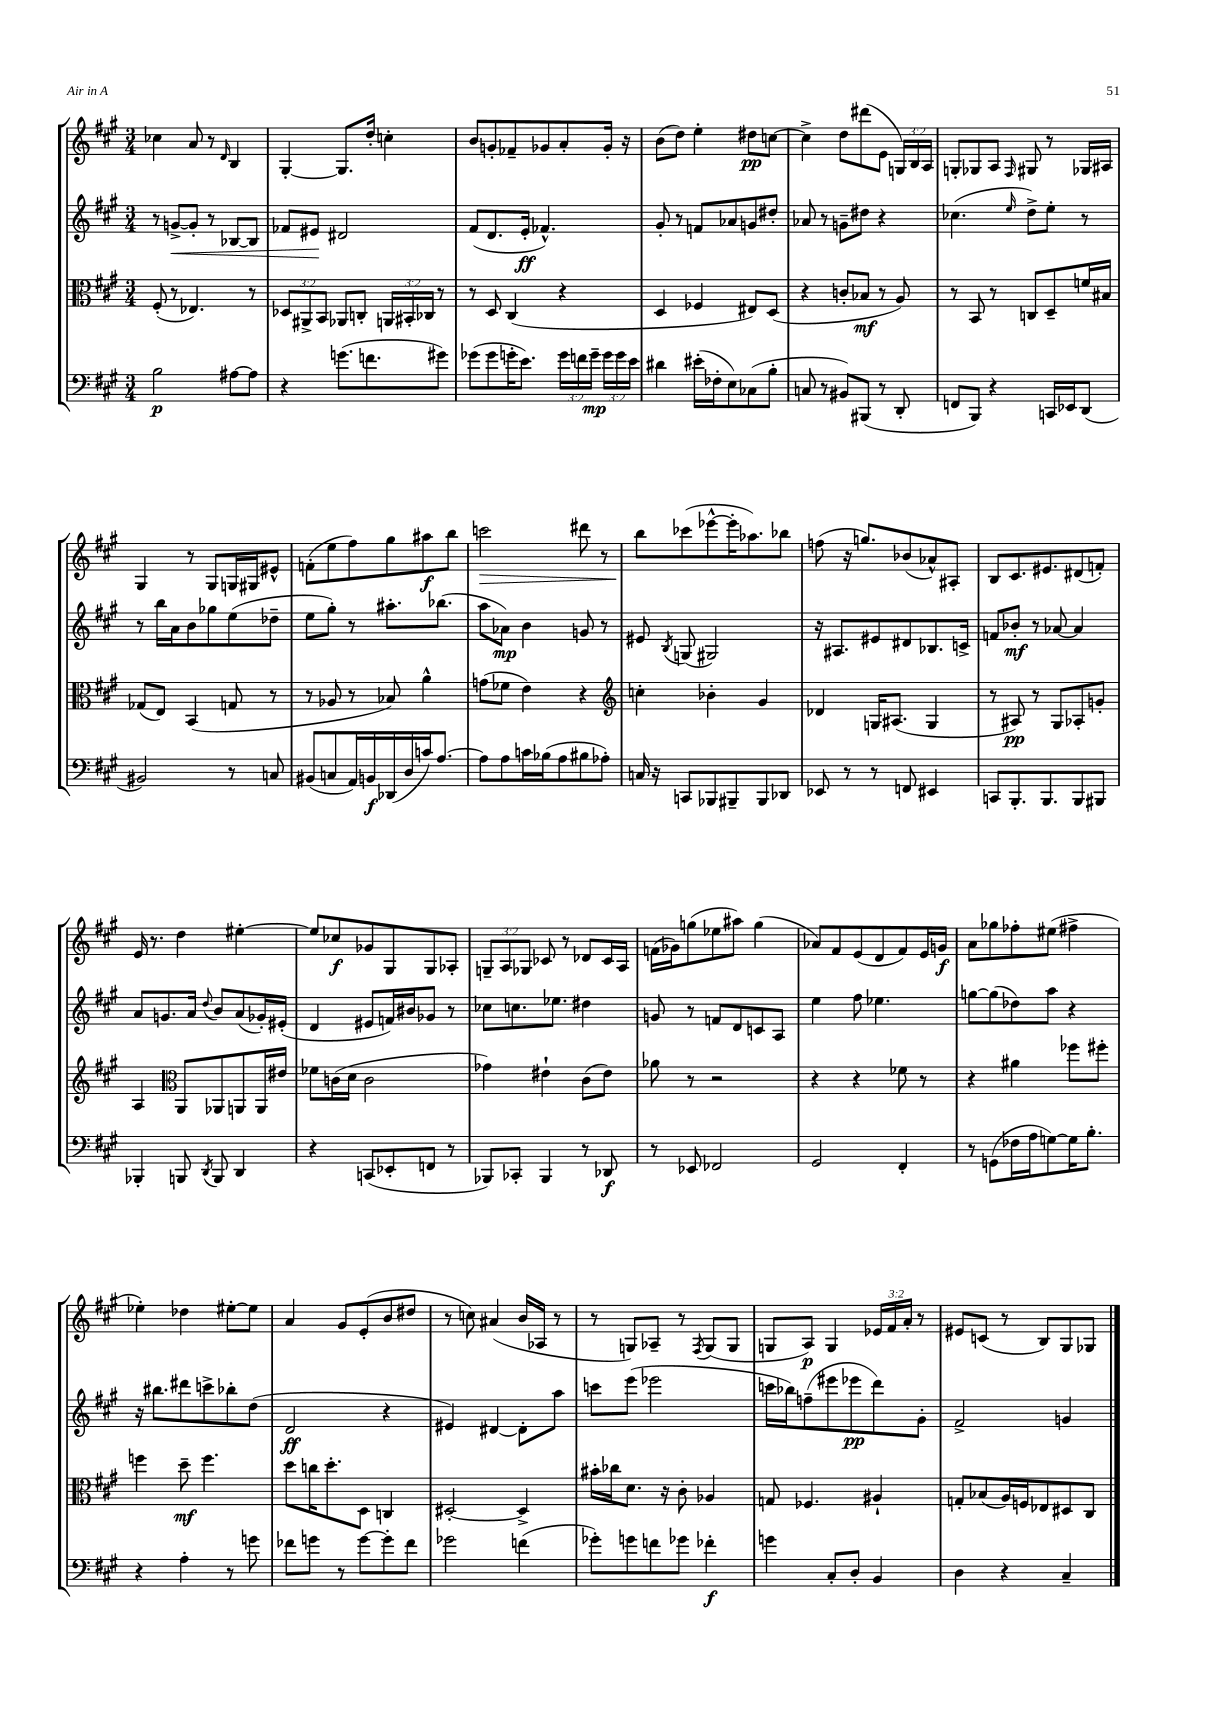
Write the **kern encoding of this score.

**kern	**dynam	**kern	**dynam	**kern	**dynam	**kern	**dynam
*part4	*part4	*part3	*part3	*part2	*part2	*part1	*part1
*staff4	*staff4	*staff3	*staff3	*staff2	*staff2	*staff1	*staff1
*clefF4	*	*clefC3	*	*clefG2	*	*clefG2	*
*k[f#c#g#]	*	*k[f#c#g#]	*	*k[f#c#g#]	*	*k[f#c#g#]	*
*M3/4	*	*M3/4	*	*M3/4	*	*M3/4	*
=77	=77	=77	=77	=77	=77	=77	=77
2B\	p	(8F#'/	.	8r	.	4cc-X\	.
!	!	!	!	!	!LO:HP:b	!	!
.	.	8r	.	[8gn^/L	<	.	.
.	.	4.E-X/)	.	8g'/J]	.	8a/	.
.	.	.	.	8r	.	8r	.
.	.	.	.	.	.	16qqd/	.
[8A#X\L	.	.	.	[8B-X/L	.	4B/	.
8A#\J]	.	8r	.	8B-/J]	.	.	.
=78	=78	=78	=78	=78	=78	=78	=78
4r	.	12D-X/L	.	8f-X/L	.	[4G#'/	.
.	.	12AA#X^/	.	.	.	.	.
.	.	.	.	8e#X/J	.	.	.
.	.	12BB/J	.	.	.	.	.
(8.gn\L	.	8AA-X/L	.	2d#X/	[	8.G#/L]	.
.	.	8Cn'/J	.	.	.	.	.
8.fn\	.	.	.	.	.	16dd'/Jk	.
.	.	24AAn/LL	.	.	.	4ccn'\	.
.	.	24BB#X'/	.	.	.	.	.
.	.	24C-X/JJ	.	.	.	.	.
8g#X\J)	.	8r	.	.	.	.	.
=79	=79	=79	=79	=79	=79	=79	=79
(8g-X\L	.	8r	.	(8f#/L	.	8b/L	.
8g-\	.	8D/	.	8.d/	.	8gn'/	.
16gn'\K	.	(4C#/	.	.	.	8f-X~/	.
8.e\J)	.	.	.	16e'/Jk	ff	.	.
.	.	.	.	4.f-X^^/)	.	8g-X/	.
24g\LL	.	4r	.	.	.	8a'/	.
24fn\	.	.	.	.	.	.	.
24g~\JJ	mp	.	.	.	.	.	.
24g\LL	.	.	.	.	.	16g-'/Jk	.
24g\	.	.	.	.	.	.	.
.	.	.	.	.	.	16r	.
24e\JJ	.	.	.	.	.	.	.
=80	=80	=80	=80	=80	=80	=80	=80
4d#X\	.	4D/	.	8g#'/	.	(8b\L	.
.	.	.	.	8r	.	8dd\J)	.
(16e#X'\LL	.	4F-X/	.	8fn/L	.	4ee'\	.
16F-X'\J	.	.	.	.	.	.	.
8E\)	.	.	.	8a-X/	.	.	.
(8C-X\	.	8E#X/L)	.	8gn/	.	8dd#X\L	pp
8B'\J	.	(8D/J	.	8dd#X'/J	.	[8ccn\J	.
=81	=81	=81	=81	=81	=81	=81	=81
8Cn/	.	4r	.	8a-X/	.	4cc^\]	.
8r	.	.	.	8r	.	.	.
8BB#X/L)	.	8cn'/L	.	8gn~\L	.	8dd\L	.
(8BBB#X/J	.	8B-X/J	mf	8dd#X\J	.	(8ddd#X\	.
8r	.	8r	.	4r	.	8e\J	.
8DD'/	.	8A/)	.	.	.	24Gn/LL)	.
.	.	.	.	.	.	24B/	.
.	.	.	.	.	.	24A/JJ	.
=82	=82	=82	=82	=82	=82	=82	=82
8FFn/L	.	8r	.	(4.cc-X\	.	8Gn'/L	.
8BBB/J)	.	8BB/	.	.	.	8G-X/	.
4r	.	8r	.	.	.	8A/J	.
.	.	.	.	16qqee/	.	16qqF#/	.
.	.	8Cn/L	.	8dd^\L)	.	8G#X/	.
16CCn/LL	.	8D~/	.	8ee'\J	.	8r	.
16EE-X/J	.	.	.	.	.	.	.
(8DD/J	.	16fn/L	.	8r	.	16G-X/LL	.
.	.	16B#X/JJ	.	.	.	16A#X/JJ	.
!!LO:LB:g=z
=83	=83	=83	=83	=83	=83	=83	=83
2BB#X/)	.	(8G-X/L	.	8r	.	4G#/	.
.	.	8E/J)	.	16bb\LL	.	.	.
.	.	.	.	16a\J	.	.	.
.	.	(4BB/	.	8b\	.	8r	.
.	.	.	.	8gg-X\	.	8G#/L	.
8r	.	8Gn/	.	(8ee\	.	16Gn/L	.
.	.	.	.	.	.	16G#X/J	.
8Cn/	.	8r	.	8dd-X~\J	.	8e#X^^/J	.
=84	=84	=84	=84	=84	=84	=84	=84
(8BB#X/L	.	8r	.	8ee\L	.	(8fn'\L	.
8Cn/	.	8A-X/	.	8gg#'\J)	.	8ee\	.
16AA/L)	.	8r	.	8r	.	8ff#\)	.
16BBn/	f	.	.	.	.	.	.
(16DD-X/	.	8B-X/)	.	8.aa#X'\L	.	8gg#\	.
16D/	.	.	.	.	.	.	.
16cn/J)	.	4a^^\	.	.	.	8aa#X\	f
[8.A/J	.	.	.	(8.bb-X\J	.	.	.
.	.	.	.	.	.	8bb\J	.
=85	=85	=85	=85	=85	=85	=85	=85
!	!	!	!	!	!	!	!LO:HP:b
8A\L]	.	(8gn\L	.	8aa\L	.	2cccn\	>
8A\	.	8f-X\J	.	8a-X\J)	mp	.	.
16cn\L	.	4e\)	.	4b\	.	.	.
(16B-X\J	.	.	.	.	.	.	.
8A\	.	.	.	.	.	.	.
8B#X\	.	4r	.	8gn/	.	8ddd#X\	.
8A-X'\J)	.	.	.	8r	.	8r	.
=86	=86	=86	=86	=86	=86	=86	=86
*	*	*clefG2	*	*	*	*	*
16Cn/	.	4ccn'\	.	8e#X/	.	8bb\L	.
16r	.	.	.	.	.	.	.
.	.	.	.	8qB/	.	.	.
8CCn/L	.	.	.	(8Gn/	.	(8ccc-X\	]
8BBB-X/	.	4b-X'\	.	2G#X/)	.	[8eee-X^^\	.
8BBB#X~/	.	.	.	.	.	16eee-'\K]	.
.	.	.	.	.	.	8.aa-X\)	.
8BBB#/	.	4g#/	.	.	.	.	.
8DD-X/J	.	.	.	.	.	8bb-X\J	.
=87	=87	=87	=87	=87	=87	=87	=87
8EE-X/	.	4d-X/	.	16r	.	(8ffn\	.
.	.	.	.	8.A#X/L	.	.	.
8r	.	.	.	.	.	16r	.
.	.	.	.	.	.	8.ggn/L)	.
8r	.	16Gn/KL	.	8e#X/	.	.	.
.	.	(8.A#X/J	.	.	.	.	.
8FFn/	.	.	.	8d#X/	.	(8b-X/	.
4EE#X/	.	4G/	.	8.B-X/	.	8a-X^^/)	.
.	.	.	.	.	.	8A#X'/J	.
.	.	.	.	16cn^/Jk	.	.	.
=88	=88	=88	=88	=88	=88	=88	=88
8CCn/L	.	8r	.	8fn/L	.	8B/L	.
8.BBB'/	.	8A#X/)	pp	8b-X'/J	mf	8.c#/	.
.	.	8r	.	8r	.	.	.
8.BBB/	.	.	.	.	.	8.e#X/	.
.	.	8G#/L	.	[8a-X/	.	.	.
8BBB/	.	8A-X'/	.	4a-/]	.	(8d#X/	.
8BBB#X/J	.	8gn'/J	.	.	.	8fn'/J)	.
!!LO:LB:g=z
=89	=89	=89	=89	=89	=89	=89	=89
4BBB-X'/	.	4A/	.	8a/L	.	16e/	.
.	.	.	.	.	.	8.r	.
.	.	.	.	8.gn/	.	.	.
*	*	*clefC3	*	*	*	*	*
8BBBn/	.	8AA/L	.	.	.	4dd\	.
.	.	.	.	16a/Jk	.	.	.
8qDD/	.	.	.	8qqdd/	.	.	.
8BBB/	.	8AA-X/	.	8b/L	.	.	.
4DD/	.	8AAn/	.	(8a/	.	[4ee#X'\	.
.	.	16AA/L	.	16g-X'/L)	.	.	.
.	.	16e#X/JJ	.	(16e#X'/JJ	.	.	.
=90	=90	=90	=90	=90	=90	=90	=90
4r	.	8f-X\L	.	4d/	.	8ee#/L]	.
.	.	(16cn\L	.	.	.	8cc-X/	f
.	.	16d\JJ	.	.	.	.	.
(8CCn/L	.	2c\	.	8e#X/L	.	8g-X/	.
8EE-X'/	.	.	.	16fn/L)	.	8G#/	.
.	.	.	.	16b#X/J	.	.	.
8FFn/J	.	.	.	8g-X/J	.	8G#/	.
8r	.	.	.	8r	.	8A-X'/J	.
=91	=91	=91	=91	=91	=91	=91	=91
8BBB-X/L)	.	4g-X\)	.	8cc-X\L	.	12Gn~/L	.
.	.	.	.	.	.	12A/	.
8CC-X'/J	.	.	.	8.ccn\	.	.	.
.	.	.	.	.	.	12G-X/J	.
4BBB-/	.	4e#X`\	.	.	.	8c-X/	.
.	.	.	.	8.ee-X\J	.	.	.
.	.	.	.	.	.	8r	.
8r	.	(8c#\L	.	4dd#X\	.	8d-X/L	.
8DD-X/	f	8e#\J)	.	.	.	16c-/L	.
.	.	.	.	.	.	16A/JJ	.
=92	=92	=92	=92	=92	=92	=92	=92
8r	.	8a-X\	.	8gn/	.	(16fn\LL	.
.	.	.	.	.	.	16g-X\J)	.
8EE-X/	.	8r	.	8r	.	(8ggn\	.
2FF-X/	.	2r	.	8fn/L	.	8ee-X\	.
.	.	.	.	8d/	.	8aa#X\J)	.
.	.	.	.	8cn/	.	(4gg\	.
.	.	.	.	8A/J	.	.	.
=93	=93	=93	=93	=93	=93	=93	=93
2GG#/	.	4r	.	4ee\	.	8a-X/L)	.
.	.	.	.	.	.	8f#/	.
.	.	4r	.	8ff#\	.	(8e/	.
.	.	.	.	4.ee-X\	.	8d/	.
4FF#'/	.	8f-X\	.	.	.	8f#/)	.
.	.	8r	.	.	.	16e/L	.
.	.	.	.	.	.	16gn/JJ	f
=94	=94	=94	=94	=94	=94	=94	=94
8r	.	4r	.	[8ggn\L	.	8a\L	.
(8GGn\L	.	.	.	(8gg\]	.	8gg-X\	.
16F-X\L	.	4a#X\	.	8dd-X\)	.	8ff-X'\	.
16A\J	.	.	.	.	.	.	.
[8Gn\)	.	.	.	8aa\J	.	(8ee#X\J	.
16G\K]	.	8ff-X\L	.	4r	.	4ff#X^\	.
8.B'\J	.	.	.	.	.	.	.
.	.	8ff#X'\J	.	.	.	.	.
!!LO:LB:g=z
=95	=95	=95	=95	=95	=95	=95	=95
4r	.	4ffn\	.	16r	.	4ee-X'\)	.
.	.	.	.	8.bb#X\L	.	.	.
4A'\	.	8dd~\	mf	8ddd#X\	.	4dd-X\	.
.	.	4.ff\	.	8cccn^\	.	.	.
8r	.	.	.	8bb-X'\	.	[8ee#X'\L	.
8gn\	.	.	.	(8dd\J	.	8ee#\J]	.
=96	=96	=96	=96	=96	=96	=96	=96
8f-X\L	.	8dd\L	.	2d/	ff	4a/	.
8gn\J	.	16ccn\K	.	.	.	.	.
.	.	8.dd'\	.	.	.	.	.
8r	.	.	.	.	.	8g#/L	.
[8g\L	.	8D\J	.	.	.	(8e'/	.
8g'\]	.	4Cn/	.	4r	.	8b/	.
8f-\J	.	.	.	.	.	8dd#X/J	.
=97	=97	=97	=97	=97	=97	=97	=97
2g-X\	.	[2D#X'/	.	4e#X/)	.	8r	.
.	.	.	.	.	.	8ccn\)	.
.	.	.	.	[4d#X/	.	(4a#X/	.
(4fn\	.	4D#^/]	.	8d#'\L]	.	16b/LL	.
.	.	.	.	.	.	16A-X/JJ	.
.	.	.	.	8aa\J	.	8r	.
=98	=98	=98	=98	=98	=98	=98	=98
8g-X'\L)	.	16b#X'\LL	.	8cccn\L	.	8r	.
.	.	16cc-X\J	.	.	.	.	.
8gn\	.	8.d\J	.	(8eee\J	.	8Gn/L)	.
8fn\	.	.	.	2eee-X\	.	8A-X~/J	.
.	.	16r	.	.	.	.	.
8g-X\J	.	8c#'\	.	.	.	8r	.
.	.	.	.	.	.	8qF#/	.
4f-X'\	f	4A-X/	.	.	.	(8G/L	.
.	.	.	.	.	.	8G/J	.
=99	=99	=99	=99	=99	=99	=99	=99
4gn\	.	8Gn/	.	16cccn\LL	.	8Gn/L	.
.	.	.	.	16bb-X\J)	.	.	.
.	.	4.F-X/	.	(8ffn~\	.	8A/J)	p
8C#'/L	.	.	.	8eee#X\	.	4G/	.
8D'/J	.	.	.	8eee-X\	pp	.	.
4BB/	.	4A#X`/	.	8ddd\)	.	24e-X/LL	.
.	.	.	.	.	.	24f#/	.
.	.	.	.	.	.	24a'/JJ	.
.	.	.	.	8g#'\J	.	8r	.
=100	=100	=100	=100	=100	=100	=100	=100
4D\	.	8Gn'/L	.	2f#^/	.	8e#X/L	.
.	.	(8B-X/	.	.	.	(8cn/J	.
4r	.	16A/L)	.	.	.	8r	.
.	.	16Fn/J	.	.	.	.	.
.	.	8E-X/	.	.	.	8B/L)	.
4C#~/	.	8D#X/	.	4gn/	.	8G#/	.
.	.	8C#/J	.	.	.	8G-X/J	.
==	==	==	==	==	==	==	==
*-	*-	*-	*-	*-	*-	*-	*-
